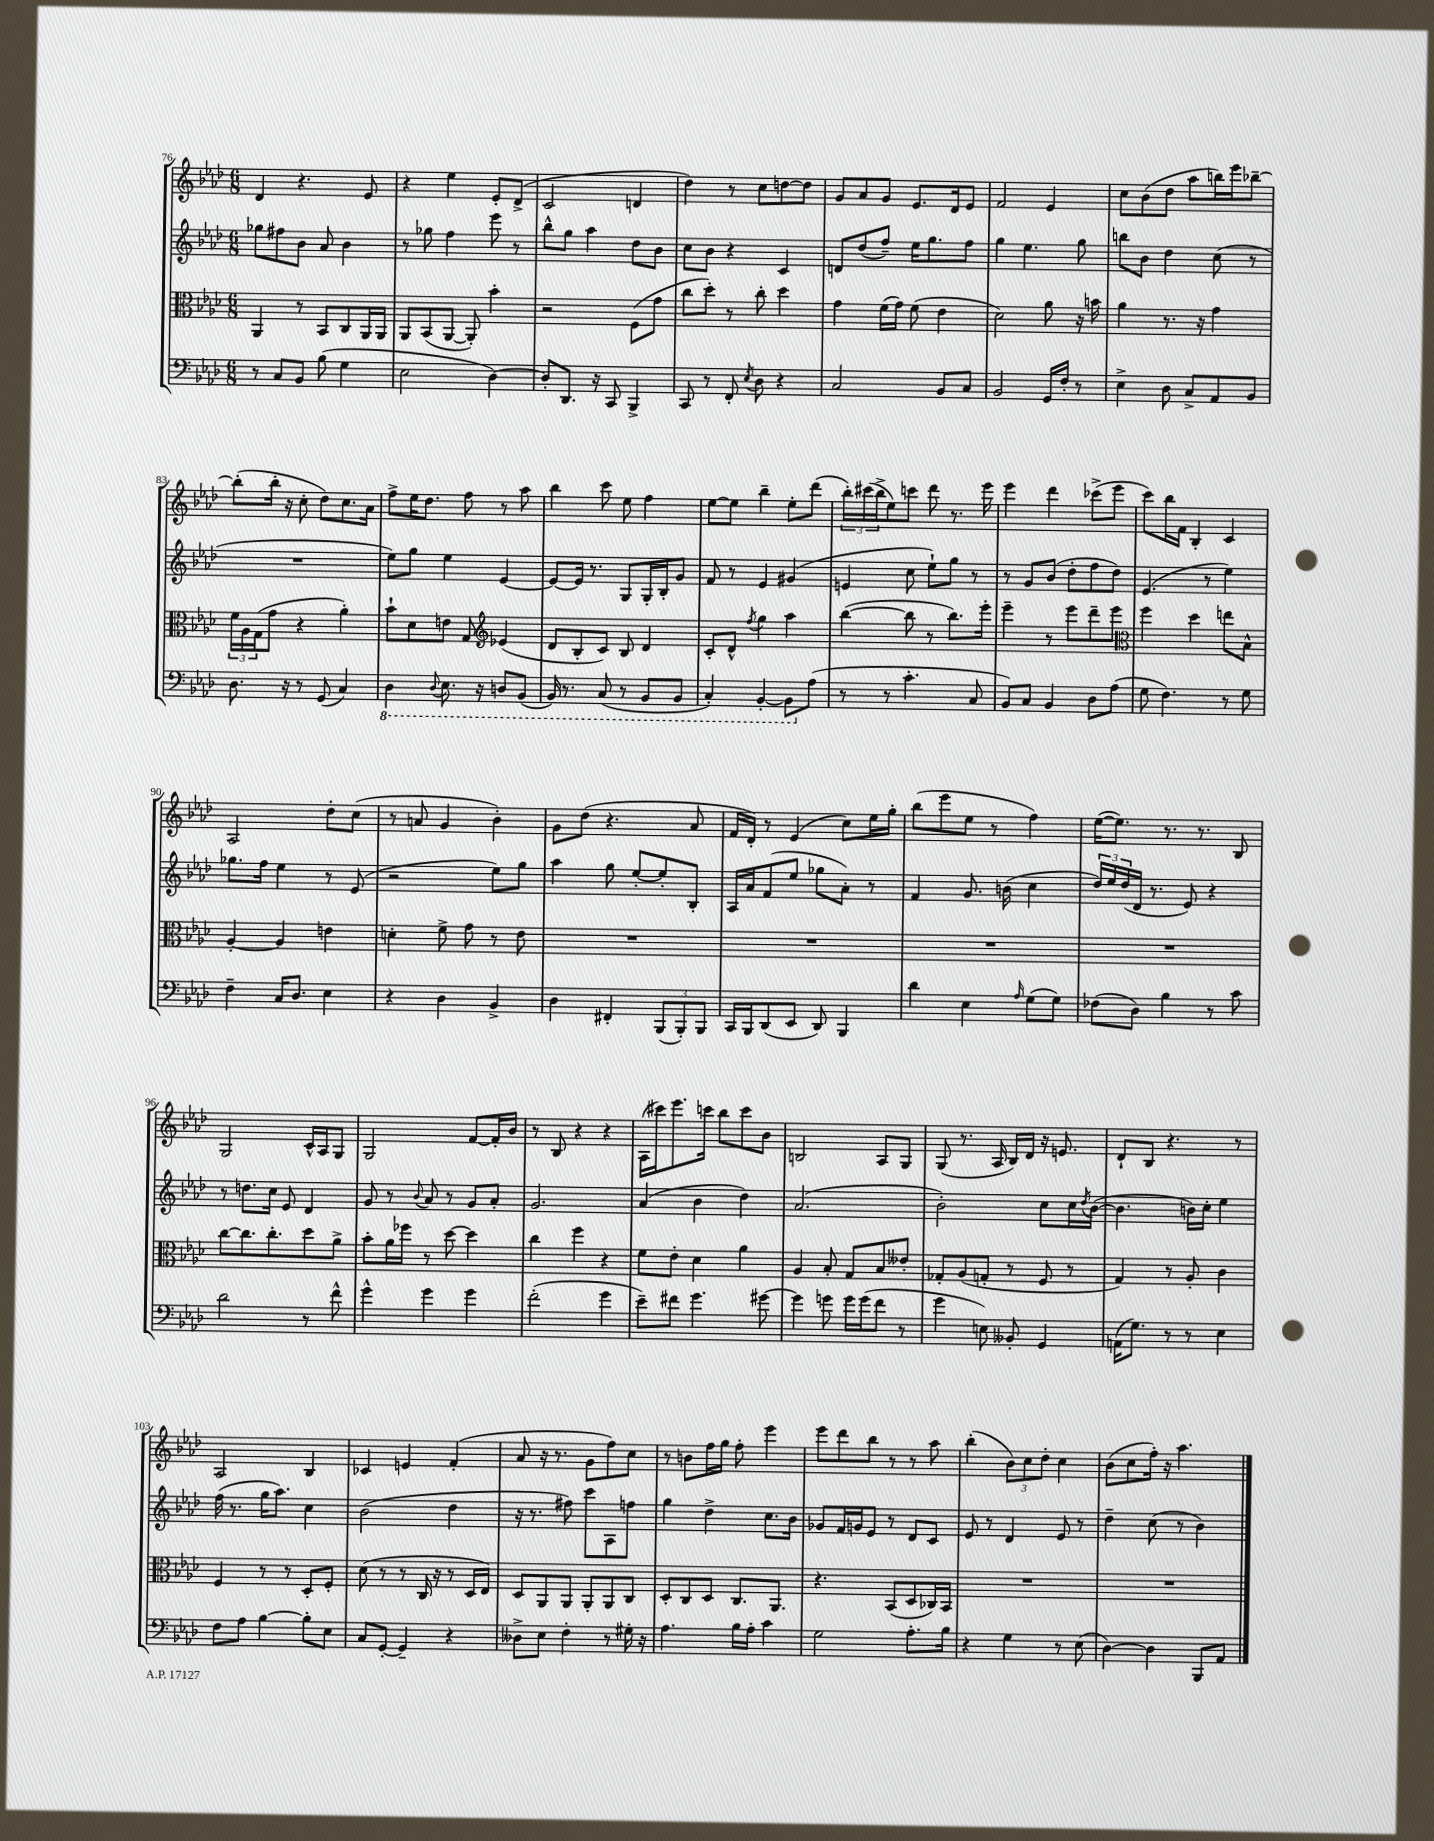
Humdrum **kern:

**kern	**kern	**kern	**kern
*part4	*part3	*part2	*part1
*staff4	*staff3	*staff2	*staff1
*clefF4	*clefC3	*clefG2	*clefG2
*k[b-e-a-d-]	*k[b-e-a-d-]	*k[b-e-a-d-]	*k[b-e-a-d-]
*M6/8	*M6/8	*M6/8	*M6/8
=76	=76	=76	=76
8r	4AA-/	8gg-X\L	4d-/
8C/L	.	8ff#X\	.
8BB-/J	8r	8b-\J	4.r
(8B-\	8BB-/L	8a-/	.
4G\	8C/	4b-\	.
.	16AA-/L	.	8e-/
.	16AA-/JJ	.	.
=77	=77	=77	=77
2E-\	8AA-/L	8r	4r
.	(8BB-/	8gg-X\	.
.	[8AA-/J	4ff\	4ee-\
.	8AA-'/])	.	.
[4D-\)	4b-'\	8eee-\	8e-'/L
.	.	8r	(8d-^/J
=78	=78	=78	=78
8D-'/L]	2r	8bb-^^\L	2c/
8.DD-/J	.	8gg\J	.
.	.	4aa-\	.
16r	.	.	.
8CC/	.	.	.
4BBB-^/	(8F\L	8dd-\L	4dn/
.	8g\J	8b-\J	.
=79	=79	=79	=79
8CC/	8cc\L	8cc\L	4dd-\)
8r	8dd-'\J)	8b-\J	.
8FF'/	8r	4r	8r
8qE-/	.	.	.
8D-\	8cc'\	.	8cc\L
4r	4dd-\	4c/	[8ddn\
.	.	.	8dd\J]
=80	=80	=80	=80
2C/	4g\	8dn/L	8g/L
.	.	(8dd-/	8a-/
.	(16f\LL	8ff~/J)	8g/J
.	16g\JJ)	.	.
.	(8f\	16ee-\KL	8.e-/L
.	.	8.gg\	.
8BB-/L	4e-\	.	.
.	.	.	16d-/k
8C/J	.	8ff\J	8e-/J
=81	=81	=81	=81
2BB-/	2d-\)	4gg\	2f/
.	.	4.ee-\	.
16GG/LL	8a-\	.	4e-/
16F'/JJ	.	.	.
8r	16r	8gg\	.
.	16bn\	.	.
=82	=82	=82	=82
4E-^\	4a-\	8bbn\L	8cc\L
.	.	8b-\J	(8b-\
8D-\	8.r	4dd-\	8dd-\J
8C^/L	.	.	8aa-\L
.	16r	.	.
8AA-/	4g\	(8cc\	16bbn\L)
.	.	.	16eee-\J
8BB-/J	.	8r	[8bb-X~\J
!!LO:LB:g=z
=83	=83	=83	=83
8.D-\	24f\LL	2.r	(8bb-'\L]
.	24A-\	.	.
.	(24G\J	.	.
.	8g\J	.	16bb-'\Jk
16r	.	.	16r
8r	4r	.	8cc'\
(8GG/	.	.	8dd-\L)
4C/)	4a-'\)	.	8.cc\
.	.	.	16a-\Jk
=84	=84	=84	=84
*8ba	*	*	*
4DD-\	8b-`\L	8ee-\L)	8ff^\L
.	8d-\	8gg\J	16ee-\K
.	.	.	8.dd-\J
8qqDD-/	.	.	.
8.EE-\	8en\J	4ee-\	.
.	8G/	.	8ff\
16r	.	.	.
*	*clefG2	*	*
8DDn/L	(4e-X/	[4e-/	8r
(8BBB-/J	.	.	8aa-\
=85	=85	=85	=85
16BBB-/)	8d-/L	8e-/L_	4bb-\
8.r	.	.	.
.	8B-'/	16e-/Jk]	.
.	.	8.r	.
(8CC/	8c/J)	.	8ccc\
8r	8B-/	8G/L	8ee-\
8BBB-/L	4d-/	16G'/L	4ff\
.	.	16B-'/J	.
8BBB-/J	.	8g/J	.
=86	=86	=86	=86
4CC'/)	8c'/L	8f/	[8ee-\L
.	8d-^^/J	8r	8ee-\J]
.	8qff/	.	.
[4BBB-'/	4gg\	4e-/	4bb-~\
8BBB-\L]	4aa-\	(4g#X/	8ee-'\L
*X8ba	*	*	*
(8A-\J	.	.	(8ddd-\J
=87	=87	=87	=87
8r	([4bb-\	4en/	24bb-'\LL)
.	.	.	(24ccc#X\
.	.	.	24bb-^\J
8r	.	.	8ee-\)
4.c'\	8bb-\]	8cc\	8cccn\J
.	8r	8ee-`\L)	8ddd-\
.	8.bb-\L)	8gg\J	8.r
8C/	.	8r	.
.	16eee-'\Jk	.	16eee-\
=88	=88	=88	=88
8BB-/L)	4eee-~\	8r	4eee-\
8C/J	.	8g/L	.
4BB-/	8r	(8b-/J	4ddd-\
.	8eee-\L	8dd-'\L	.
8D-\L	8ddd-~\	8ff\	(8ccc-X^\L
(8A-\J	8eee-\J	8dd-\J)	8eee-\J
=89	=89	=89	=89
*	*clefC3	*	*
8G\	4ff\	(4.e-/	8ccc\L)
4.F\)	.	.	16bb-\L
.	.	.	16f\JJ
.	4dd-\	.	4B-'/
.	.	8r	.
8r	8een\L	4ee-\)	4c/
8G\	8B-^^\J	.	.
!!LO:LB:g=z
=90	=90	=90	=90
4F~\	[4A-'/	8.gg-X\L	2A-/
.	.	16ff\Jk	.
16C/KL	4A-/]	4ee-\	.
8.D-/J	.	.	.
4E-\	4en\	8r	8dd-'\L
.	.	(8e-/	(8cc\J
=91	=91	=91	=91
4r	4dn'\	2r	8r
.	.	.	8an/
4D-\	8f^\	.	4g/
.	8g\	.	.
4BB-^/	8r	8ee-\L)	4b-'\)
.	8e-\	8gg\J	.
=92	=92	=92	=92
4D-\	2.r	4aa-\	8g\L
.	.	.	(8dd-\J
4FF#X'/	.	8gg\	4.r
.	.	[8ee-'/L	.
(12BBB-/L	.	8ee-'/]	.
12BBB-'/)	.	.	.
.	.	8B-'/J	8a-/
12BBB-/J	.	.	.
=93	=93	=93	=93
16CC/LL	2.r	16A-/LL	16f/LL
16BBB-/J	.	16a-/J	16d-'/JJ)
(8DD-/	.	(8f/	8r
8EE-/J	.	8ee-/J	(4e-/
8DD-/)	.	8gg-X\L	.
4BBB-/	.	8a-'\J)	8cc\L)
.	.	8r	16ee-\L
.	.	.	16gg'\JJ
=94	=94	=94	=94
4d-\	2.r	4f/	(8bb-\L
.	.	.	8eee-\
4E-\	.	8.g/	8ee-\J
.	.	.	8r
.	.	(16bn\	.
16qqA-/	.	.	.
(8G\L	.	4cc\	4ff\)
8G\J)	.	.	.
=95	=95	=95	=95
(8F-X\L	2.r	24dd-/LL)	([16ee-\KL
.	.	24ee-/	.
.	.	.	8.ee-\J])
.	.	(24dd-/	.
8D-\J)	.	16d-/JJ	.
.	.	8.r	.
4B-\	.	.	8.r
.	.	8e-/)	.
.	.	.	8.r
8r	.	4r	.
8c\	.	.	8B-/
!!LO:LB:g=z
=96	=96	=96	=96
2d-\	[8cc\L	8r	2G/
.	8.cc\]	8.ddn\L	.
.	8.cc'\	16cc\Jk	.
.	.	8e-/	.
8r	8dd-\	4d-/	16c^^/LL
.	.	.	16A-/J
8f^^\	8a-^\J	.	8G/J
=97	=97	=97	=97
4g^^\	8b-'\L	8g/	2G/
.	16a-\L	8r	.
.	16ff-X\JJ	.	.
.	.	8qqb-/	.
4g\	8r	8a-/	.
.	[8dd-\	8r	.
4g\	4dd-\]	8g/L	[8f/L
.	.	8a-'/J	16f'/L]
.	.	.	16b-/JJ
=98	=98	=98	=98
(2f'\	4cc\	2.g/	8r
.	.	.	8B-/
.	4ff\	.	4r
4g\	4r	.	4r
=99	=99	=99	=99
8e-~\L)	8f\L	(4a-/	(16A-\LL
.	.	.	16ccc#X\J)
8f#X\J	8e-'\J	.	8.eee-\
4.g\	4d-\	4b-\	.
.	.	.	16cccn\Jk
.	.	.	8bb-\L
.	4a-\	4dd-\)	8ccc\
[8g#X\	.	.	8b-\J
=100	=100	=100	=100
4g#\]	4A-/	(2.a-/	2Bn/
8gn\	8B-'/	.	.
16g\LL	8G/L	.	.
(16g\J	.	.	.
8f\J	8B-/	.	8A-/L
8r	8e--X'/J	.	8G/J
=101	=101	=101	=101
4g\	8G-X'/L	2b-'\)	(8G/
.	(8A-/	.	8.r
8En\)	8Gn'/J	.	.
.	.	.	16A-/
8BB--X'/	8r	.	16B-/LL)
.	.	.	16d-/JJ
4GG/	8F/	8cc\L	16r
.	.	.	8.en/
.	8r	16cc\L	.
.	.	8qdd-/	.
.	.	([16b-\JJ	.
=102	=102	=102	=102
(16AAn\KL	4G/)	4.b-\]	8d-`/L
8.G\J)	.	.	.
.	.	.	8B-/J
8r	8r	.	4.r
8r	8A-'/	16bn\LL)	.
.	.	16cc'\JJ	.
4E-\	4c\	4ee-\	.
.	.	.	8r
!!LO:LB:g=z
=103	=103	=103	=103
8F\L	4F/	(16ff\	2A-/
.	.	8.r	.
8A-\J	.	.	.
[4B-\	8r	16gg\KL	.
.	.	8.aa-\J)	.
.	8r	.	.
8B-'\L]	8D-'/L	4cc\	4B-/
8E-\J	8F'/J	.	.
=104	=104	=104	=104
8C/L	(8d-\	(2b-\	4c-X/
[8GG'/J	8r	.	.
4GG~/]	8r	.	4en/
.	16C/	.	.
.	16r	.	.
4r	8r	4dd-\	(4f'/
.	16D-/LL	.	.
.	16E-/JJ)	.	.
=105	=105	=105	=105
8D--X^\L	8D-/L	16r	8a-/
.	.	8.r	.
8E-\J	8AA-/	.	16r
.	.	.	8.r
4F'\	8AA-/J	8ff#X\)	.
.	8AA-'/L	8ccc\L	8g\L
8r	8AA-/	8A-\	8ff\)
16G#X'\	8C/J	8ffn\J	8cc\J
16r	.	.	.
=106	=106	=106	=106
4.A-\	8D-'/L	4gg\	8r
.	8C/	.	8bn\L
.	8D-/J	4dd-^\	16ff\L
.	.	.	16gg\JJ
16B-\LL	8.C/L	.	8ff'\
16A-'\JJ	.	.	.
4c\	.	8.cc\L	4eee-\
.	8.AA-/J	.	.
.	.	16b-\Jk	.
=107	=107	=107	=107
2G\	4.r	8g-X/L	8eee-\L
.	.	16f/L	8ddd-\
.	.	16gn/J	.
.	.	8e-/J	8bb-\J
.	(8BB-/L	8r	8r
8.A-'\L	8D-/	8d-/L	8r
.	16C-X/L)	8c/J	8aa-\
16B-\Jk	16BB-/JJ	.	.
=108	=108	=108	=108
4r	2.r	8e-/	(4bb-'\
.	.	8r	.
4G\	.	4d-/	12b-\L)
.	.	.	12cc\
.	.	.	12dd-'\J
8r	.	8e-/	4cc\
(8E-\	.	8r	.
=109	=109	=109	=109
[4D-\)	2.r	4dd-~\	(8b-\L
.	.	.	8cc\
4D-\]	.	(8cc\	16ff'\Jk)
.	.	.	16r
.	.	8r	4.aa-\
8BBB-/L	.	4b-\)	.
8AA-/J	.	.	.
==	==	==	==
*-	*-	*-	*-
